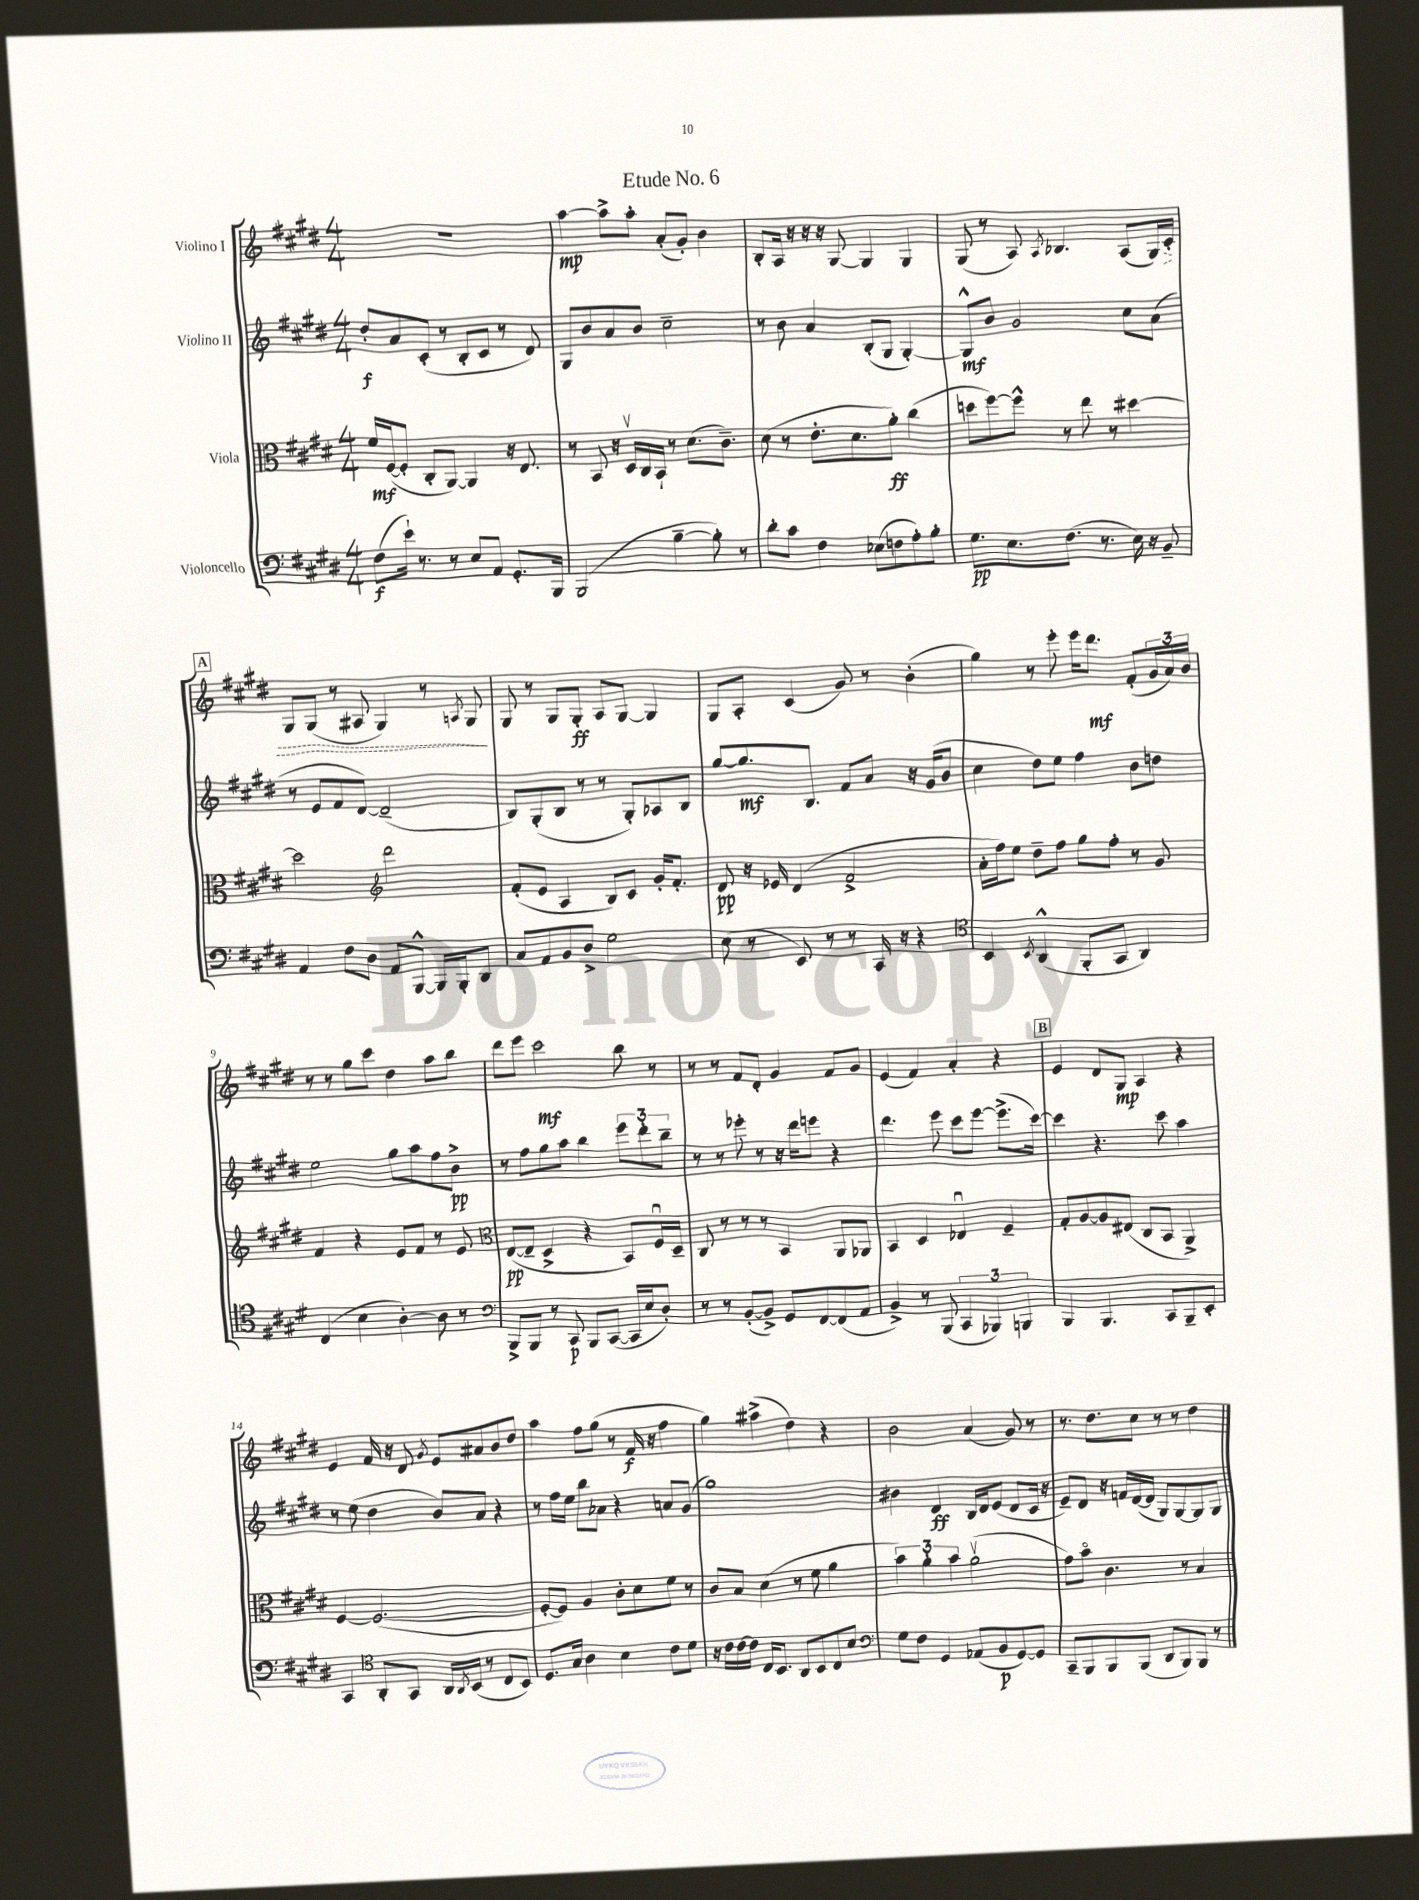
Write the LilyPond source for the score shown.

\header { title = "Etude No. 6" }
<<
\new StaffGroup <<
\new Staff = "s0" \with { instrumentName = "Violino I" } {
    \clef treble \key e \major \numericTimeSignature \time 4/4
    R1 |
    a''4~\mp a''8-> a''8-. a'8-.( gis'8-.) b'4 |
    b8-. a16 r16 r16 r16 gis8~ gis4 gis4 |
    gis8( r8 a8) \acciaccatura { a8 } bes4. a8( gis16) \once \override Hairpin.style = #'dashed-line cis'16-.\> |
    \mark \markup { \box "A" } gis8 gis8( r8 ais8 gis4) r8 \acciaccatura { a8 } gis8\! |
    gis8 r8 gis8 gis8-.\ff a8 gis8~ gis4 |
    gis8 a8-. cis'4( gis'8) r8 b'4-.( |
    gis''4) r8 e'''8-. e'''16 dis'''8.\mf fis'8-.( \tuplet 3/2 { gis'16 a'16) b'16 } |
    r8 r8 gis''8 cis'''8 dis''4 a''8 b''8 |
    dis'''8 e'''8 cis'''2\mf b''8 r8 |
    r8 r8 fis'8 dis'8-. gis'4 fis'8 gis'8 |
    e'4( fis'4) a'4-. r4 |
    \mark \markup { \box "B" } e'4 dis'8 gis8\mp a4 r4 |
    e'4 fis'16 r16 dis'8 \acciaccatura { gis'8 } e'8 ais'8 b'8 dis''8 |
    a''4 fis''8 gis''8( r8 fis'16\f r16 fis''4 |
    gis''4) ais''4->( dis''4) r4 |
    b'2 a'4( gis'8) r8 |
    r8. dis''8. cis''8 r8 r8 dis''4 \bar "|." |
}
\new Staff = "s1" \with { instrumentName = "Violino II" } {
    \clef treble \key e \major \numericTimeSignature \time 4/4
    dis''8-.\f a'8 cis'8-.( r8 b8-. cis'8 r8 dis'8) |
    gis8 b'8 a'8 b'8 cis''2-- |
    r8 b'8 a'4 b8-.( gis8 gis4~-.) |
    gis8-^\mf b'8 gis'2 cis''8 a'8( |
    \mark \markup { \box "A" } r8 e'8 fis'8 dis'8~) dis'2--( |
    b8) gis8-.( b8 r8 r8 gis8-.) aes8 b8 |
    gis''8~ gis''8.\mf b8. fis'8 a'8 r16 gis'16( b'8 |
    cis''4 dis''8) e''8 fis''4 b'8 d''8 |
    e''2 gis''8 a''8 fis''8 b'8->\pp |
    r8 fis''8 gis''8 a''8 b''4 \tuplet 3/2 { e'''8 dis'''8-. b''8-- } |
    r8 r8 ees'''8-. r8 r16 dis'''16 e'''8 r4 |
    dis'''4. e'''8 cis'''8 e'''8~ e'''8.->( cis'''16~) |
    \mark \markup { \box "B" } cis'''4 r4. cis'''8 a''4 |
    r8 e''8( dis''4 b'8) a'8 r4 |
    r8 fis''16 e''16 b''8 aes'8 r4 a'8 gis'8( |
    gis''1) |
    bis'4 dis'4\ff b16 dis'16 e'8( dis'8 cis'16 r16 |
    e'8--) dis'8 r16 f'16 dis'16~( dis'16 gis8) gis8~ gis8 gis8 \bar "|." |
}
\new Staff = "s2" \with { instrumentName = "Viola" } {
    \clef alto \key e \major \numericTimeSignature \time 4/4
    fis'16\mf fis16~( fis8-. cis8-. a,8~) a,4 r16 e8. |
    r8 b,8 r16 dis16\upbow cis16 b,16-! r8 dis'8.( cis'8.--) |
    dis'8( r8 e'8.-. dis'8. a'8-.\ff) cis''4( |
    d''8 fis''8~) fis''8-^ r8 e''8 r8 dis''4~ |
    \mark \markup { \box "A" } dis''2 \clef treble dis'''2 |
    fis'8-.( e'8 a4 b8) cis'8 gis'16-. fis'8.-. |
    dis'8\pp r16 ees'16 dis'4( fis'2-> |
    a'16-. fis''16) e''8 dis''8-- fis''8 gis''8 fis''8-. r8 gis'8 |
    fis'4 r4 e'8 fis'8 r8 e'8 |
    \clef alto e8~\pp( e8-- dis4-> r4 b,8) fis16\downbow dis16-- |
    cis8 r8 r8 r8 b,4 a,8 aes,8 |
    b,4 dis4 ees4\downbow fis4-- |
    \mark \markup { \box "B" } gis8-. a8~ a8 eis8( cis8 b,8 a,4->) |
    fis4~ fis2.~( |
    fis8~-. fis8) a4 cis'8-. dis'8 fis'8 r8 |
    cis'8 b8 dis'4( r8 fis'8 a'4 |
    \tuplet 3/2 { b'4) a'4-. b'4 } a'2\upbow( |
    gis'8) b'8\flageolet cis'4. r8 b4 \bar "|." |
}
\new Staff = "s3" \with { instrumentName = "Violoncello" } {
    \clef bass \key e \major \numericTimeSignature \time 4/4
    fis8\f( e'16-!) r8. r8 e8 a,8 gis,8.-. b,,16 |
    b,,2( b4~-- b8-.) r8 |
    dis'8-. cis'8 fis4 ees8( f8 a8-.) b8-. |
    gis8.\pp e8. fis8.( r8. e16) r16 b,8-- |
    \mark \markup { \box "A" } a,4 fis8 dis8 a,8 b,,8~-^ b,,16 b,,16-. dis,8 |
    cis8 a,8 b,8 dis8-> gis2 |
    e8( r8 e,8) r8 r8 cis,16 r16 r4 |
    \clef tenor b,4 \acciaccatura { b,8 } a,4-^( fis,8-. gis,8 a,4) |
    cis4( b4 a4~-.) a8 r8 |
    \clef bass b,,8-> b,,8 r8 cis,8\p b,,8 cis,8~( cis,16 e16 dis8-.) |
    r8 r8 b,8~-.( b,8->) gis,8 fis,8~ fis,8( a,8 |
    b,4->) r8 b,,8( \tuplet 3/2 { cis,4 bes,,4) b,,4 } |
    \mark \markup { \box "B" } b,,4 b,,4. cis,8 b,,8-- e,8-. |
    cis,4 \clef tenor a,8-. gis,8 a,16 \acciaccatura { a,8 } b,16( r8 cis8 b,8) |
    dis8. gis16 a4 b4 cis'8 dis'8 |
    r16 cis'16 cis'16~ cis'16 cis16 b,8. a,8 b,8 cis8 b8 |
    \clef bass gis8 fis8 gis,4 aes,8( b,8\p gis,8~) gis,8 |
    cis,8-- b,,8 b,,8 b,,8( dis,8 b,,8) b,,8 r8 \bar "|." |
}
>>
>>
